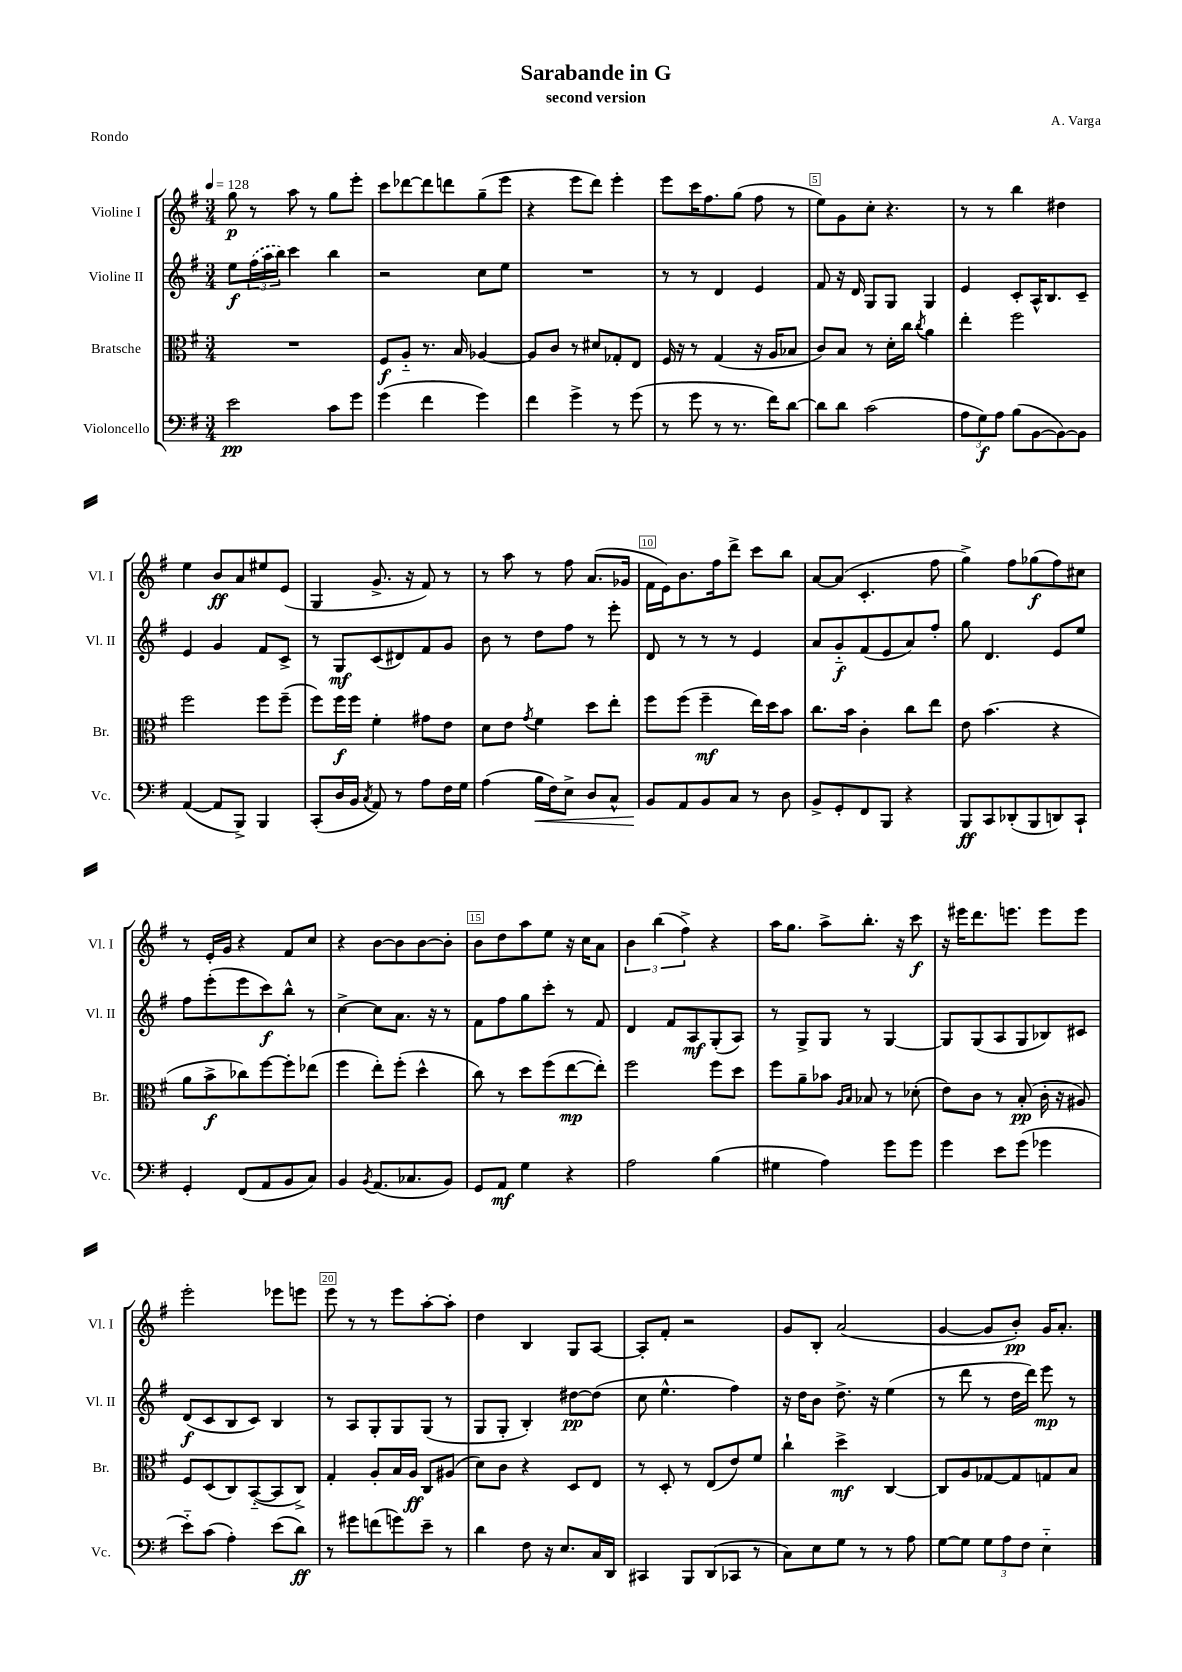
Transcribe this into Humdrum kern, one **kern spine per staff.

**kern	**kern	**kern	**kern
*staff4	*staff3	*staff2	*staff1
*clefF4	*clefC3	*clefG2	*clefG2
*k[f#]	*k[f#]	*k[f#]	*k[f#]
*M3/4	*M3/4	*M3/4	*M3/4
*MM128	*MM128	*MM128	*MM128
2e	2.r	8ee	8gg
.	.	(24ff#	8r
.	.	24aa	.
.	.	24bb)	.
.	.	4ccc	8aa
.	.	.	8r
8c	.	4bb	8gg
8g	.	.	8eee'
=	=	=	=
(4g	8F#	2r	8ccc
.	8A'~	.	[8ddd-
4f#	8.r	.	8ddd-]
.	.	.	8ddd
.	16B	.	.
4g)	[4A-	8cc	(8gg~
.	.	8ee	8eee
=	=	=	=
4f#	8A-]	2.r	4r
.	8c	.	.
4g^	8r	.	8eee
.	8d#	.	8ddd)
8r	8G-'	.	4eee'
(8g	8E	.	.
=	=	=	=
8r	16F#	8r	8eee
.	16r	.	.
8g	8r	8r	16ccc
.	.	.	8.ff#
8r	(4G	4d	.
8.r	.	.	(8gg
.	16r	4e	8ff#
16f#)	16A	.	.
[8d	8B-	.	8r
=	=	=	=
8d]	8c)	8f#	8ee)
8d	8B	16r	8g
.	.	16d	.
(2c	8r	8G	8cc'
.	16d'	8G	4.r
.	16cc	.	.
.	8qcc	.	.
.	4a	4G	.
=	=	=	=
12A	4ee'	4e	8r
12G)	.	.	.
.	.	.	8r
12A	.	.	.
(8B	2ff#	8c'	4bb
[8BB	.	16A^^	.
.	.	8.B	.
8BB_)	.	.	4dd#
8BB]	.	8c~	.
=	=	=	=
([4AA	2ff#	4e	4ee
8AA]	.	4g	8b
8BBB^)	.	.	8a
4BBB	8ff#	8f#	8ee#
.	(8ff#~	8c^	(8e
=	=	=	=
(8CC'	8ff#)	8r	4G
16D	16ff#	8G	.
16BB	16ff#	.	.
8qC	.	.	.
8AA)	4f#'	(8c	8.g^
8r	.	8d#)	.
.	.	.	16r
8A	8g#	8f#	8f#)
16F#	8e	8g	8r
16G	.	.	.
=	=	=	=
(4A	8d	8b	8r
.	8e	8r	8aa
.	8qg	.	.
16B	4f#	8dd	8r
16F#)	.	.	.
8E^	.	8ff#	8ff#
8D	8dd	8r	(8.a
8C^^	8ee'	8eee'	.
.	.	.	16g-
=	=	=	=
8BB	8ff#	8d	16f#
.	.	.	16e)
8AA	(8ff#	8r	8.b
8BB	4ff#~	8r	.
.	.	.	16ff#
8C	.	8r	8ddd^
8r	16ee)	4e	8ccc
.	16dd	.	.
8D	8b	.	8bb
=	=	=	=
8BB^	8.cc	8a	[8a
8GG'	.	8g'~	(8a]
.	16b	.	.
8FF#	4c'	(8f#	4.c'
8BBB	.	8e	.
4r	8cc	8a)	.
.	8ee	8ff#'	8ff#
=	=	=	=
8BBB	8e	8gg	4gg^)
8CC	(4.b	4.d	.
(8DD-'	.	.	8ff#
8BBB	.	.	(8gg-
8DD)	4r	8e	8ff#)
8CC`	.	8ee	8cc#
=	=	=	=
4GG'	8a	8ff#	8r
.	8b^	(8eee'	16e'
.	.	.	16g
(8FF#	8cc-)	8eee	4r
8AA	[8ff#	8ccc)	.
8BB	8ff#']	8bb^^	8f#
8C)	(8ee-	8r	8cc
=	=	=	=
4BB	4ff#	[4cc^	4r
8qBB	.	.	.
(8.AA	8ee')	8cc]	[8b
.	(8ff#'	8.a	8b]
8.C-	.	.	.
.	4dd^^	.	[8b
.	.	16r	.
8BB)	.	8r	8b']
=	=	=	=
8GG	8cc)	8f#	8b
8AA	8r	8ff#	8dd
4G	8dd	8gg	8aa
.	(8ff#	8ccc'	8ee
4r	[8ee	8r	16r
.	.	.	16cc
.	8ee'])	8f#	8a
=	=	=	=
2A	2ff#	4d	6b
.	.	.	(6bb
.	.	8f#	.
.	.	.	6ff#^)
.	.	8A	.
(4B	8ff#	(8G'	4r
.	8dd	8A)	.
=	=	=	=
4G#	8ff#	8r	16aa
.	.	.	8.gg
.	8a~	8G^	.
4A)	8b-	8G	8aa^
.	16qqA	.	.
.	16qqB	.	.
.	8B-	8r	8.bb'
8g	8r	[4G	.
.	.	.	16r
8g	(8d-'	.	8ccc
=	=	=	=
4g	8e)	8G]	16r
.	.	.	16eee#
.	8c	(8G	8.ddd
8e	8r	8A	.
.	.	.	8.eee
(8g	(8B'	8G	.
4g-	16c'	8B-)	8eee
.	16r	.	.
.	8A#)	8c#	8eee
=	=	=	=
8e'~)	8F#	(8d	2eee'
(8c	(8D	8c	.
4A')	8C)	8B	.
.	([8BB'~	8c)	.
(8e	8BB]	4B	8eee-
8d)	8C^)	.	8eee
=	=	=	=
8r	4G'	8r	8eee
8g#	.	8A	8r
(8f	8A'	8G'	8r
8g)	16B	8G	8eee
.	16A	.	.
8e~	8C	(8G	[8aa'
8r	(8A#	8r	8aa']
=	=	=	=
4d	8d)	8G	4dd
.	8c	8G'	.
8F#	4r	4B')	4B
16r	.	.	.
8.E	.	.	.
.	8D	[8dd#	8G
16C	8E	(8dd#]	[8A
16DD	.	.	.
=	=	=	=
4CC#	8r	8cc	8A']
.	8D'	4.ee^^	8f#'
8BBB	8r	.	2r
(8DD	(8E	.	.
8CC-	8e)	4ff#)	.
8r	8f#	.	.
=	=	=	=
8C)	4cc`	16r	8g
.	.	16dd	.
8E	.	8b	8B'
8G	4dd^	8.dd^	(2a
8r	.	.	.
.	.	16r	.
8r	[4C	(4ee	.
8A	.	.	.
=	=	=	=
[8G	8C]	8r	[4g
8G]	8A	8ddd	.
12G	[8G-	8r	8g]
12A	.	.	.
.	8G-]	16dd	8b')
12F#	.	.	.
.	.	16ddd)	.
4E'~	8G	8eee	16g
.	.	.	8.a'
.	8B	8r	.
==	==	==	==
*-	*-	*-	*-
